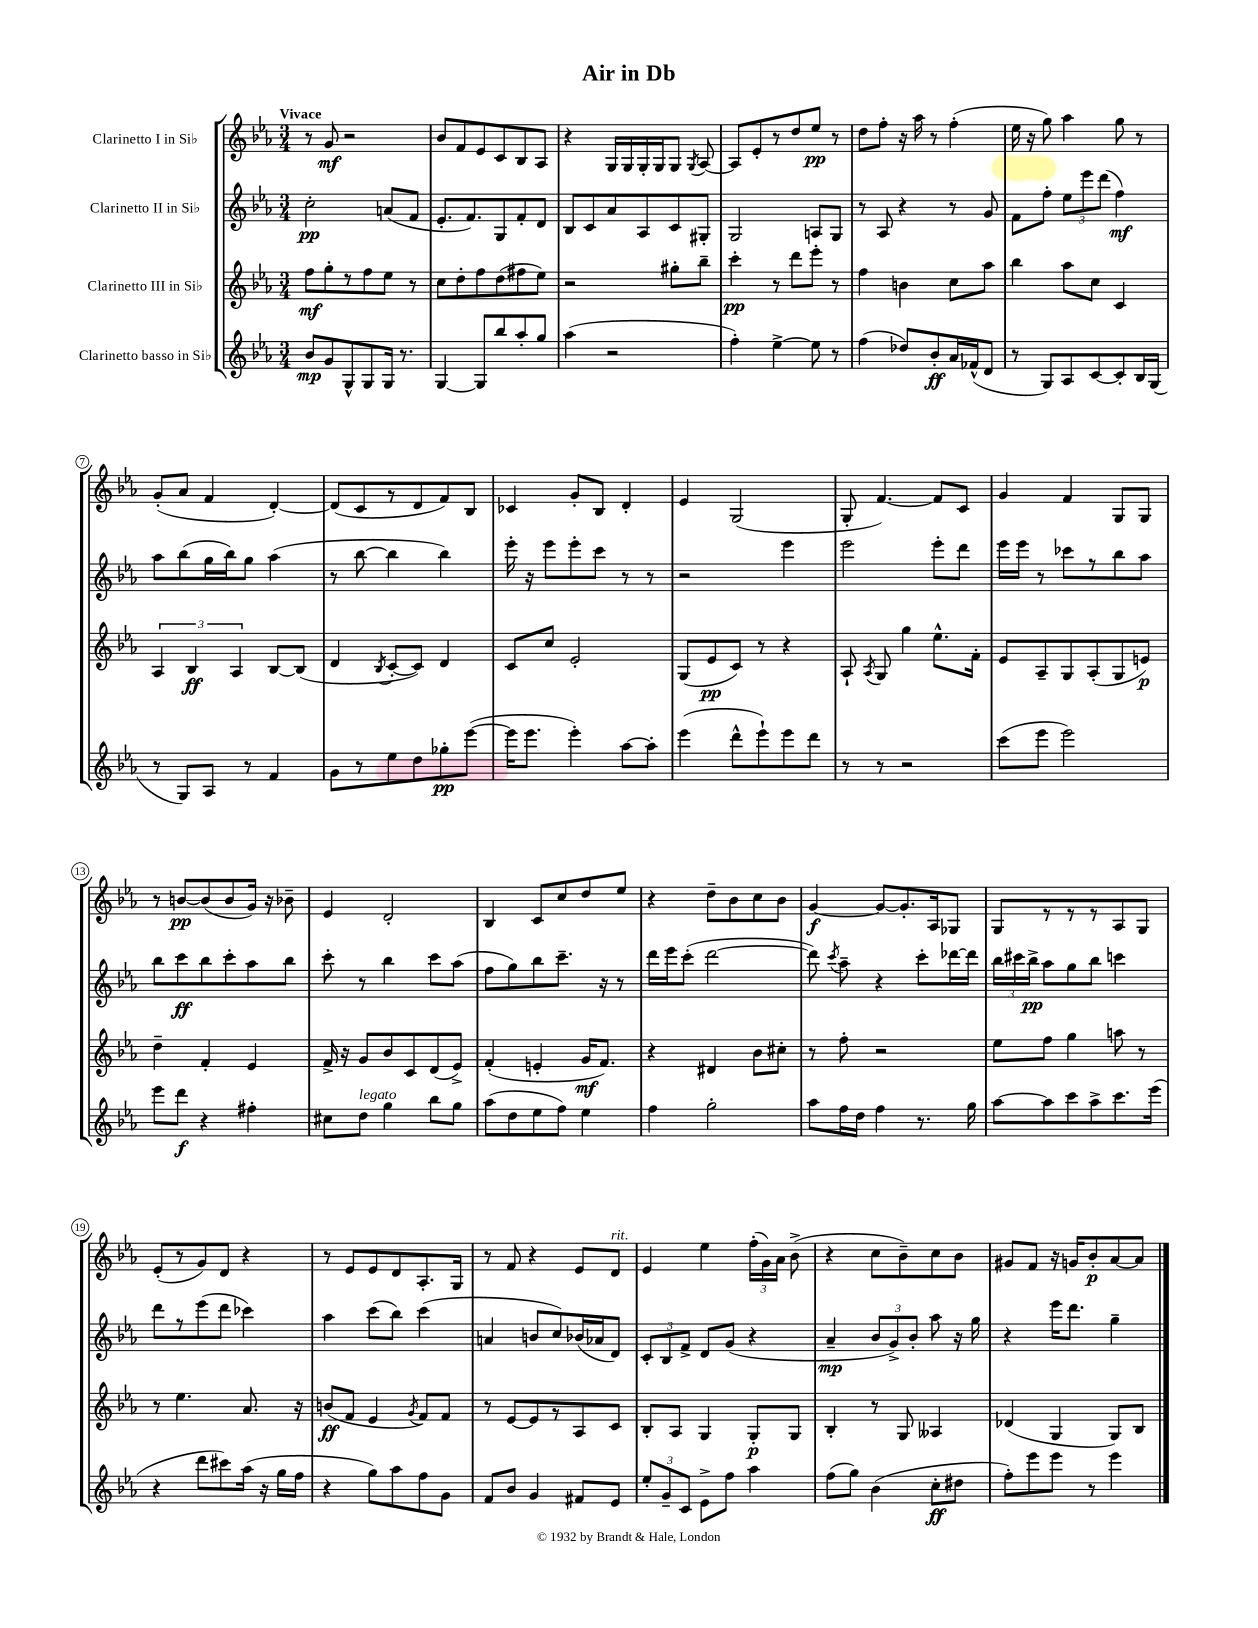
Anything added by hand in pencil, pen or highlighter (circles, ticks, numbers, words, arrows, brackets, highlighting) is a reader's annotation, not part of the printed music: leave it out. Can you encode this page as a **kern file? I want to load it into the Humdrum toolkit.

**kern	**dynam	**kern	**dynam	**kern	**dynam	**kern	**dynam
*part4	*part4	*part3	*part3	*part2	*part2	*part1	*part1
*staff4	*staff4	*staff3	*staff3	*staff2	*staff2	*staff1	*staff1
*I"Clarinetto basso in Si♭	*	*I"Clarinetto III in Si♭	*	*I"Clarinetto II in Si♭	*	*I"Clarinetto I in Si♭	*
*clefG2	*	*clefG2	*	*clefG2	*	*clefG2	*
*k[b-e-a-]	*	*k[b-e-a-]	*	*k[b-e-a-]	*	*k[b-e-a-]	*
*M3/4	*	*M3/4	*	*M3/4	*	*M3/4	*
=1	=1	=1	=1	=1	=1	=1	=1
!	!	!	!	!	!	!LO:TX:a:B:t=Vivace	!
8b-/L	mp	8ff\L	mf	2cc'\	pp	8r	.
8g/	.	8gg'\	.	.	.	8g/	mf
8G^^/	.	8r	.	.	.	2r	.
8G/	.	8ff\	.	.	.	.	.
16G/Jk	.	8ee-\J	.	(8an/L	.	.	.
8.r	.	.	.	.	.	.	.
.	.	8r	.	8f/J	.	.	.
=2	=2	=2	=2	=2	=2	=2	=2
[4G/	.	8cc\L	.	8.e-'/L	.	8b-/L	.
.	.	8dd'\	.	.	.	8f/	.
.	.	.	.	8.f/)	.	.	.
8G/L]	.	8ff\	.	.	.	8e-/	.
8bb-/	.	(8dd\	.	8G/	.	8c/	.
8aa-'/	.	8ff#X\	.	8f'/	.	8B-/	.
8gg/J	.	8ee-\J)	.	8d/J	.	8A-/J	.
=3	=3	=3	=3	=3	=3	=3	=3
(4aa-\	.	2r	.	8B-/L	.	4r	.
.	.	.	.	8c/	.	.	.
2r	.	.	.	8a-/	.	16G/LL	.
.	.	.	.	.	.	16G/	.
.	.	.	.	8A-/	.	16G'/	.
.	.	.	.	.	.	16G/J	.
.	.	8gg#X'\L	.	8c/	.	8G/J	.
.	.	.	.	.	.	8qG/	.
.	.	8bb-~\J	.	8G#X'/J	.	[8A-/	.
=4	=4	=4	=4	=4	=4	=4	=4
4ff'\)	.	4ccc'\	pp	2G/	.	8A-/L]	.
.	.	.	.	.	.	8e-'/	.
[4ee-^\	.	8r	.	.	.	8r	.
.	.	8ddd\L	.	.	.	8dd/	.
8ee-\]	.	8eee-'\J	.	8An/L	.	8ee-/J	pp
8r	.	8r	.	8G/J	.	8r	.
=5	=5	=5	=5	=5	=5	=5	=5
(4ff\	.	4ff\	.	8r	.	8dd\L	.
.	.	.	.	8A-/	.	8ff'\J	.
8dd-X/L)	.	4bn\	.	4r	.	16r	.
.	.	.	.	.	.	16aa-\	.
8b-'/	ff	.	.	.	.	8r	.
16a-/L	.	8cc\L	.	8r	.	(4ff'\	.
(16f-X^^/J	.	.	.	.	.	.	.
8d/J	.	8aa-\J	.	8g/	.	.	.
=6	=6	=6	=6	=6	=6	=6	=6
8r	.	4bb-\	.	8f\L	.	16ee-\	.
.	.	.	.	.	.	16r	.
8G/L)	.	.	.	8ff'\J	.	8gg\)	.
8A-/	.	8aa-\L	.	12ee-\L	.	4aa-\	.
.	.	.	.	12eee-\	.	.	.
[8c/	.	8cc\J	.	.	.	.	.
.	.	.	.	(12ddd\J	.	.	.
8c'/]	.	4c/	.	4ff\)	mf	8gg\	.
16B-/L	.	.	.	.	.	8r	.
(16G/JJ	.	.	.	.	.	.	.
!!LO:LB:g=z
=7	=7	=7	=7	=7	=7	=7	=7
8r	.	6A-/	.	8aa-\L	.	(8g'/L	.
8G/L)	.	.	.	(8bb-\	.	8a-/J	.
.	.	6B-/	ff	.	.	.	.
8A-/J	.	.	.	16gg\L	.	4f/	.
.	.	.	.	16bb-\J)	.	.	.
.	.	6A-/	.	.	.	.	.
8r	.	.	.	8gg\J	.	.	.
4f/	.	[8B-/L	.	(4aa-\	.	[4d'/)	.
.	.	(8B-/J]	.	.	.	.	.
=8	=8	=8	=8	=8	=8	=8	=8
8g\L	.	4d/	.	8r	.	(8d/L]	.
8r	.	.	.	[8bb-\	.	8c/	.
.	.	8qB-/	.	.	.	.	.
8ee-\	.	[8c'/L	.	4bb-\]	.	8r	.
8dd\	.	8c/J])	.	.	.	8d/	.
8gg-X'\	pp	4d/	.	4bb-\)	.	8f/)	.
([8eee-\J	.	.	.	.	.	8B-/J	.
=9	=9	=9	=9	=9	=9	=9	=9
16eee-\KL]	.	8c/L	.	16eee-'\	.	4c-X/	.
8.eee-\J	.	.	.	16r	.	.	.
.	.	8cc/J	.	8eee-\L	.	.	.
4eee-'\)	.	2e-'/	.	8eee-'\	.	8g'/L	.
.	.	.	.	8ccc\J	.	8B-/J	.
[8aa-\L	.	.	.	8r	.	4d'/	.
8aa-'\J]	.	.	.	8r	.	.	.
=10	=10	=10	=10	=10	=10	=10	=10
(4eee-\	.	(8G/L	.	2r	.	4e-/	.
.	.	8e-/	pp	.	.	.	.
8ddd^^\L	.	8c/J)	.	.	.	(2G/	.
8eee-`\)	.	8r	.	.	.	.	.
8eee-\	.	4r	.	4eee-\	.	.	.
8ddd\J	.	.	.	.	.	.	.
=11	=11	=11	=11	=11	=11	=11	=11
8r	.	8A-`/	.	2eee-\	.	8G'/	.
.	.	8qA-/	.	.	.	.	.
8r	.	8G/	.	.	.	[4.f/)	.
2r	.	4gg\	.	.	.	.	.
.	.	8.ee-^^\L	.	8eee-'\L	.	8f/L]	.
.	.	.	.	8ddd\J	.	8c/J	.
.	.	16f'\Jk	.	.	.	.	.
=12	=12	=12	=12	=12	=12	=12	=12
(8ccc\L	.	8e-/L	.	16eee-\LL	.	4g/	.
.	.	.	.	16eee-\JJ	.	.	.
8eee-\J	.	8A-~/	.	8r	.	.	.
2eee-\)	.	8G/	.	8ccc-X\L	.	4f/	.
.	.	(8A-'/	.	8r	.	.	.
.	.	8G/	.	8bb-\	.	8G/L	.
.	.	8en/J)	p	8aa-\J	.	8G/J	.
!!LO:LB:g=z
=13	=13	=13	=13	=13	=13	=13	=13
8eee-\L	.	4dd~\	.	8bb-\L	.	8r	.
8ddd\J	f	.	.	8ccc\	ff	[8bn/L	pp
4r	.	4f'/	.	8bb-\	.	(8b/]	.
.	.	.	.	8ccc'\	.	8b/	.
4ff#X'\	.	4e-/	.	8aa-\	.	16g/Jk)	.
.	.	.	.	.	.	16r	.
.	.	.	.	8bb-\J	.	8b-X~\	.
=14	=14	=14	=14	=14	=14	=14	=14
8cc#X\L	.	16f^/	.	8ccc'\	.	4e-/	.
.	.	16r	.	.	.	.	.
!LO:TX:a:i:t=legato	!	!	!	!	!	!	!
8dd\J	.	8g/L	.	8r	.	.	.
4gg\	.	8b-/	.	4bb-\	.	2d'/	.
.	.	8c/	.	.	.	.	.
8bb-\L	.	(8d/	.	8ccc\L	.	.	.
8gg\J	.	8e-^/J)	.	(8aa-\J	.	.	.
=15	=15	=15	=15	=15	=15	=15	=15
(8aa-\L	.	(4f'/	.	8ff\L	.	4B-/	.
8dd\	.	.	.	8gg\)	.	.	.
8ee-\	.	4en'/	.	8bb-\	.	8c/L	.
8ff\J)	.	.	.	8.ccc~\J	.	8cc/	.
4ee-\	.	16g/KL	mf	.	.	8dd/	.
.	.	8.f/J)	.	16r	.	.	.
.	.	.	.	8r	.	8ee-/J	.
=16	=16	=16	=16	=16	=16	=16	=16
4ff\	.	4r	.	16ddd\LL	.	4r	.
.	.	.	.	16eee-\J	.	.	.
.	.	.	.	(8ccc'\J	.	.	.
2gg'\	.	4d#X/	.	[2ddd\	.	8dd~\L	.
.	.	.	.	.	.	8b-\	.
.	.	8b-\L	.	.	.	8cc\	.
.	.	8cc#X'\J	.	.	.	8b-\J	.
=17	=17	=17	=17	=17	=17	=17	=17
8aa-\L	.	8r	.	8ddd\])	.	[4g/	f
.	.	.	.	8qccc/	.	.	.
16ff\L	.	8ff'\	.	8aa-~\	.	.	.
16dd\JJ	.	.	.	.	.	.	.
4ff\	.	2r	.	4r	.	8g/L_	.
.	.	.	.	.	.	8.g'/]	.
8.r	.	.	.	8ccc'\L	.	.	.
.	.	.	.	.	.	16A-/k	.
.	.	.	.	[16ddd-X\L	.	8G-X/J	.
16gg\	.	.	.	16ddd-\JJ]	.	.	.
=18	=18	=18	=18	=18	=18	=18	=18
[8aa-\L	.	8ee-\L	.	24bb-\LL	.	8G/L	.
.	.	.	.	24ccc#X\	.	.	.
.	.	.	.	24bb-^\JJ	pp	.	.
8aa-\]	.	8ff\J	.	8aa-\L	.	8r	.
8ccc\	.	4gg\	.	8gg\	.	8r	.
8aa-^\	.	.	.	8bb-\J	.	8r	.
8.ccc\	.	8aan\	.	4cccn\	.	8A-/	.
.	.	8r	.	.	.	8G/J	.
(16eee-\Jk	.	.	.	.	.	.	.
!!LO:LB:g=z
=19	=19	=19	=19	=19	=19	=19	=19
4r	.	8r	.	8ddd\L	.	(8e-'/L	.
.	.	4.ee-\	.	8r	.	8r	.
8ddd\L	.	.	.	(8eee-\	.	8g/)	.
8ccc#X\)	.	.	.	8ddd\J	.	8d/J	.
(16aa-\Jk	.	8.a-/	.	4ccc-X\)	.	4r	.
16r	.	.	.	.	.	.	.
16gg\LL	.	.	.	.	.	.	.
16ff\JJ	.	16r	.	.	.	.	.
=20	=20	=20	=20	=20	=20	=20	=20
4r	.	(8bn/L	ff	4aa-\	.	8r	.
.	.	8f/J	.	.	.	8e-/L	.
8gg\L)	.	4e-/	.	(8ccc\L	.	8e-/	.
8aa-\	.	.	.	8bb-\J)	.	8d/	.
.	.	8qg/	.	.	.	.	.
8ff\	.	8f/L)	.	(4ccc\	.	8.A-'/	.
8g\J	.	8f/J	.	.	.	.	.
.	.	.	.	.	.	16G/Jk	.
=21	=21	=21	=21	=21	=21	=21	=21
8f/L	.	8r	.	4an/	.	8r	.
8b-/J	.	[8e-/L	.	.	.	8f/	.
4g/	.	8e-/]	.	8bn/L	.	4r	.
.	.	8r	.	8cc/)	.	.	.
8f#X/L	.	8A-/	.	(16b-X/L	.	8e-/L	.
.	.	.	.	16a-X/J	.	.	.
!	!	!	!	!	!	!LO:TX:a:i:t=rit.	!
8e-/J	.	8c/J	.	8d/J)	.	8d/J	.
=22	=22	=22	=22	=22	=22	=22	=22
12ee-'/L	.	8B-'/L	.	12c'/L	.	4e-/	.
12g~/	.	.	.	12B-/	.	.	.
.	.	8A-/J	.	.	.	.	.
12c/J	.	.	.	12f^/J	.	.	.
8e-^\L	.	4G/	.	8d/L	.	4ee-\	.
8ff\J	.	.	.	(8g/J	.	.	.
4aa-\	.	8G'/L	p	4r	.	(24ff'\LL	.
.	.	.	.	.	.	24g\)	.
.	.	.	.	.	.	24a-\JJ	.
.	.	8G/J	.	.	.	(8b-^\	.
=23	=23	=23	=23	=23	=23	=23	=23
(8ff\L	.	4B-'/	.	4a-~/	mp	4r	.
8gg\J)	.	.	.	.	.	.	.
(4b-\	.	8r	.	12b-/L	.	8cc\L	.
.	.	.	.	12g^/)	.	.	.
.	.	8G/	.	.	.	8b-~\)	.
.	.	.	.	12b-'/J	.	.	.
8cc'\L	ff	4A--X/	.	8aa-\	.	8cc\	.
8dd#X\J	.	.	.	16r	.	8b-\J	.
.	.	.	.	16gg\	.	.	.
=24	=24	=24	=24	=24	=24	=24	=24
8ff'\L)	.	(4d-X/	.	4r	.	8g#X/L	.
8eee-\	.	.	.	.	.	8f/J	.
8eee-\J	.	4G/	.	16eee-\KL	.	16r	.
.	.	.	.	8.ddd\J	.	16gn/KL	.
8r	.	.	.	.	.	8b-'/	p
4eee-\	.	8G/L)	.	4gg~\	.	[8a-/	.
.	.	8B-/J	.	.	.	8a-/J]	.
==	==	==	==	==	==	==	==
*-	*-	*-	*-	*-	*-	*-	*-
